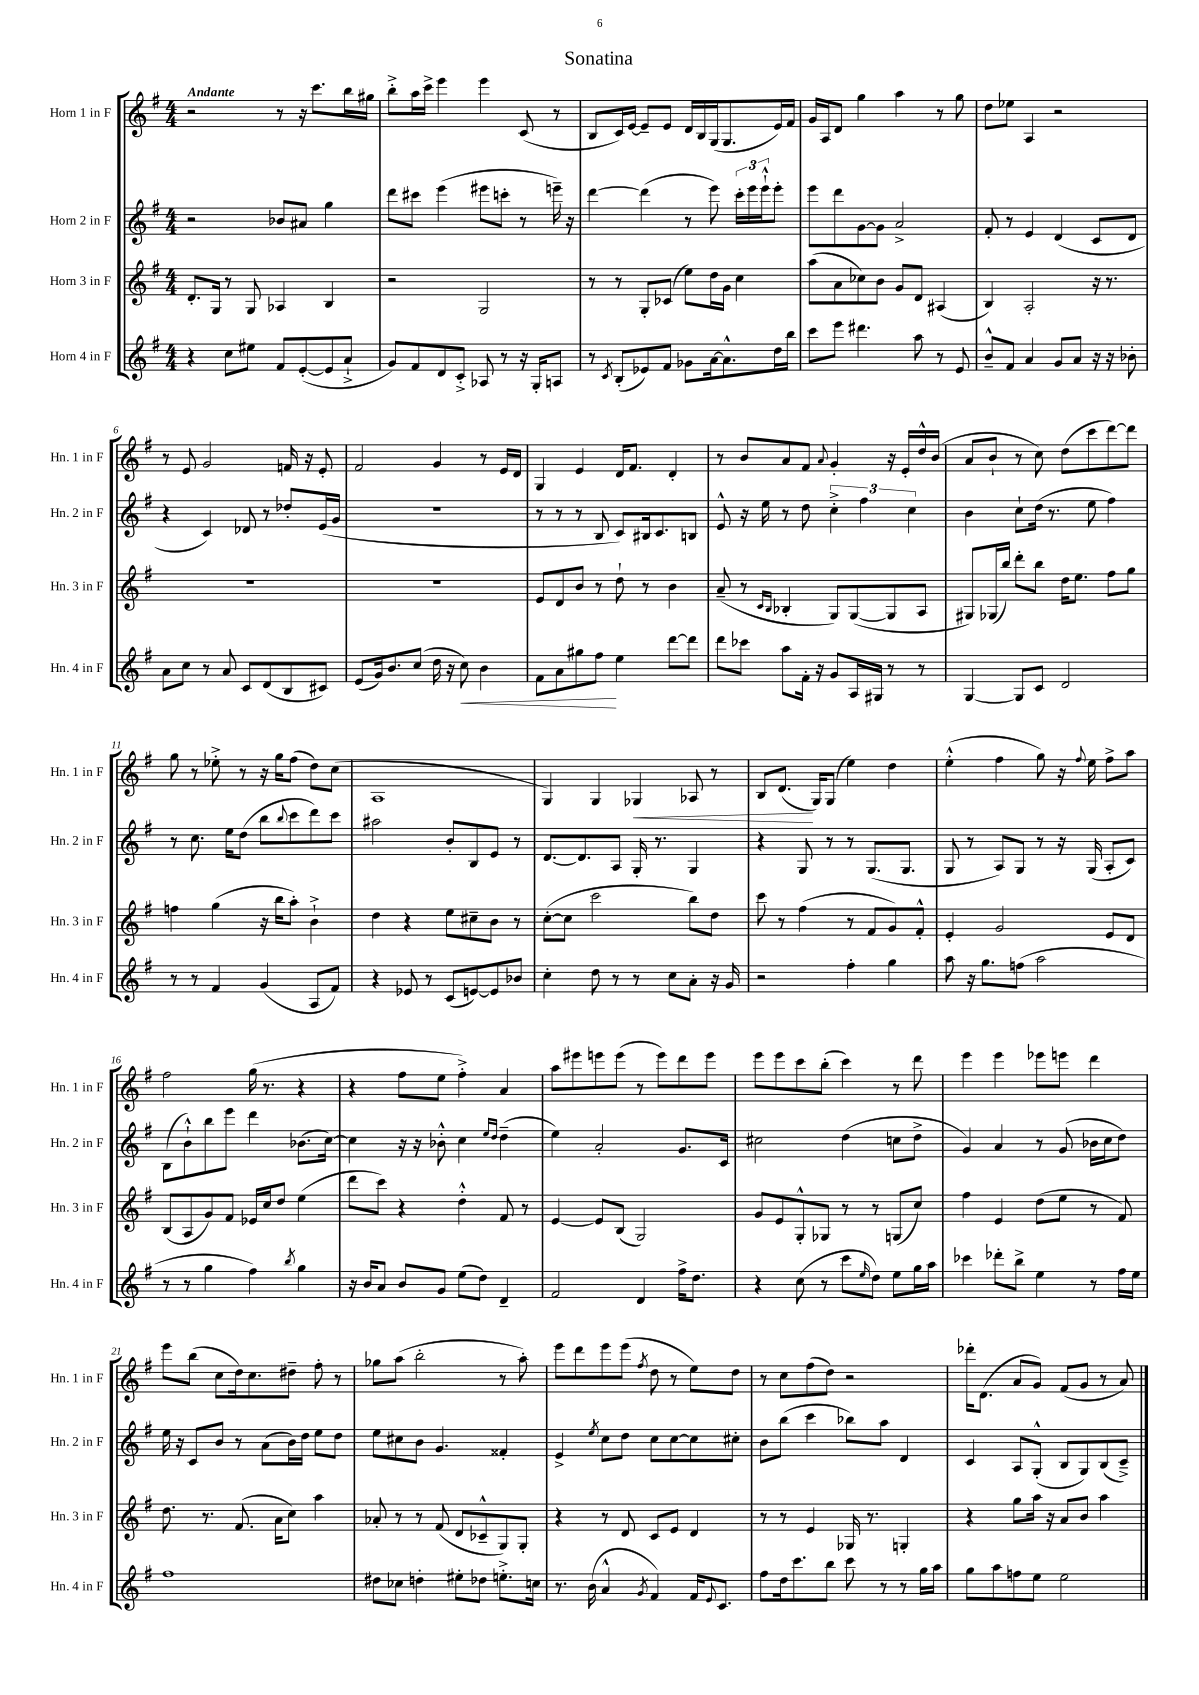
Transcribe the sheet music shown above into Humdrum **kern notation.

**kern	**kern	**kern	**kern
*staff4	*staff3	*staff2	*staff1
*clefG2	*clefG2	*clefG2	*clefG2
*k[f#]	*k[f#]	*k[f#]	*k[f#]
*M4/4	*M4/4	*M4/4	*M4/4
4r	8.d'	2r	2r
.	16G	.	.
8cc	8r	.	.
8ee#	8G	.	.
8f#	4A-	8b-	8r
([8e'	.	8a#	16r
.	.	.	8.ccc
8e]	4B	4gg	.
8a`^	.	.	16bb
.	.	.	16gg#
=	=	=	=
8g)	2r	8ddd	8bb'^
8f#	.	8ccc#	16aa
.	.	.	16ccc^
8d	.	(4eee	4eee
8c'^	.	.	.
8A-	2G	8eee#	4eee
8r	.	8ccc'	.
16r	.	8r	(8c
16G'	.	.	.
8A	.	16eee~)	8r
.	.	16r	.
=	=	=	=
8r	8r	[4ddd	8B
8qc	.	.	.
(8B'	8r	.	16c)
.	.	.	[16e
8e-)	8G'	(4ddd]	8e~]
8f#	(8c-	.	8e
8g-	8ee)	8r	16d
.	.	.	16B
[16a	16dd	8eee)	(16G
8.a^^]	16g	.	8.G
.	4cc	24ccc'	.
.	.	24eee	.
.	.	24eee`^^	.
16dd	.	8eee'	16e)
16bb	.	.	16f#
=	=	=	=
8ccc	(8aa	8eee	16g
.	.	.	16A
8eee	8a	8ddd	8d
4.ddd#	8cc-)	[8g	4gg
.	8b	8g]	.
.	8g	2a^	4aa
8aa	8d	.	.
8r	(4A#	.	8r
8e	.	.	8gg
=	=	=	=
8b~^^	4B)	8f#'	8dd
8f#	.	8r	8ee-
4a	2A'	4e	4A
8g	.	(4d	2r
8a	.	.	.
16r	16r	8c	.
16r	8.r	.	.
8b-'	.	8d	.
=	=	=	=
8a	1r	4r	8r
8cc	.	.	8e
8r	.	4c)	2g
8a	.	.	.
8c	.	8d-	.
(8d	.	8r	.
8B	.	8dd-'	16f
.	.	.	16r
8c#)	.	(16e	8e'
.	.	16g	.
=	=	=	=
(8e	1r	1r	2f#
16g)	.	.	.
8.b	.	.	.
(8cc	.	.	.
16dd	.	.	4g
16r	.	.	.
8cc)	.	.	.
4b	.	.	8r
.	.	.	16e
.	.	.	16d
=	=	=	=
8f#	8e	8r	4G
8a	8d	8r	.
8gg#	8b	8r	4e
8ff#	8r	8B	.
4ee	8dd`	8c)	16d
.	.	.	8.f#
.	8r	16B#	.
.	.	8.c	.
[8ddd	4b	.	4d'
8ddd]	.	8B	.
=	=	=	=
8ddd	(8a~	8e^^	8r
8ccc-	8r	16r	8b
.	.	16ee	.
.	16qqc	.	.
.	16qqB	.	.
8aa	4B-'	8r	8a
16f#'	.	8dd	8f#
16r	.	.	.
.	.	.	8qqa
8g	8G)	6cc'^	4g'
16A	([8G	.	.
.	.	6ff#	.
16G#	.	.	.
8r	8G]	.	16r
.	.	.	16e'
.	.	6cc	.
8r	8A	.	16dd^^
.	.	.	(16b
=	=	=	=
[4G	8G#)	4b	8a
.	(16G-	.	8b`
.	16bb)	.	.
8G]	8ddd'	8cc`	8r
8c	8bb	(16dd	8cc)
.	.	8.r	.
2d	16dd	.	(8dd
.	8.ee	.	.
.	.	8ee	8ccc
.	8ff#	4ff#)	[8ddd)
.	8gg	.	8ddd]
=	=	=	=
8r	4ff	8r	8gg
8r	.	8.cc	8r
4f#	(4gg	.	8ee-'^
.	.	16ee	.
.	.	(8dd	8r
(4g	16r	8bb	16r
.	16bb	.	16gg
.	.	8qqbb	.
.	8aa')	8ccc	(8ff#
8A	4b`^	8ddd)	8dd)
8f#)	.	8ccc	(8cc
=	=	=	=
4r	4dd	2aa#	1A
8e-	4r	.	.
8r	.	.	.
(8c	8ee	8b'	.
[8e)	8cc#~	8B	.
8e]	8b	8e	.
8b-	8r	8r	.
=	=	=	=
4cc'	([8cc'	[8.d	4G)
.	8cc]	.	.
.	.	8.d]	.
8dd	2ccc	.	4G
8r	.	8A	.
8r	.	16G'	4G-
.	.	8.r	.
8cc	.	.	.
8a'	8bb)	4G	8A-
16r	8dd	.	8r
16g	.	.	.
=	=	=	=
2r	8ccc	4r	8B
.	8r	.	(8.d
.	(4ff#	8G	.
.	.	.	16G)
.	.	8r	(8G
4ff#'	8r	8r	4ee)
.	8f#	(8.G	.
4gg	8g)	.	4dd
.	.	8.G	.
.	8f#'^^	.	.
=	=	=	=
8aa	4e'	8G	(4ee'^^
16r	.	8r	.
8.gg	.	.	.
.	2g	8A)	4ff#
(8ff	.	8G	.
2aa	.	8r	8gg)
.	.	16r	16r
.	.	.	8qqff#
.	.	(16G	16ee
.	8e	8A'	8ff#^
.	8d	8c)	8aa
=	=	=	=
8r	(8B	(8B	2ff#
8r	8A	8b`^^)	.
4gg	8g)	8bb	.
.	8f#	8eee	.
4ff#)	16e-	4ddd	(16gg
.	16cc	.	8.r
.	8dd	.	.
8qbb	.	.	.
4gg	(4ee	(8.b-	4r
.	.	[16cc)	.
=	=	=	=
16r	8ddd	4cc]	4r
16b	.	.	.
8a	8ccc)	.	.
8b	4r	16r	8ff#
.	.	16r	.
8g	.	8b-'^^	8ee
(8ee	4dd'^^	4cc	4ff#'^)
8dd)	.	.	.
.	.	16qqee	.
.	.	16qqdd	.
4d~	8f#	(4dd~	4a
.	8r	.	.
=	=	=	=
2f#	[4e	4ee)	8aa
.	.	.	8eee#
.	8e]	2a'	8eee
.	(8B	.	(8eee
4d	2G)	.	8r
.	.	.	8eee)
16ff#^	.	8.g	8ddd
8.dd	.	.	.
.	.	.	8eee
.	.	16c	.
=	=	=	=
4r	8g	2cc#	8eee
.	8e	.	8eee
(8cc	8G'^^	.	8ccc
8r	8G-	.	(8bb'
8ccc	8r	(4dd	4ccc)
16qqee	.	.	.
8dd)	8r	.	.
8ee	(8G	8cc	8r
16gg	8cc)	8dd^	8ddd
16aa	.	.	.
=	=	=	=
4ccc-	4ff#	4g)	4eee
8ddd-'	4e	4a	4eee
8bb^	.	.	.
4ee	(8dd	8r	8eee-
.	8ee	(8g	8eee
8r	8r	16b-	4ddd
.	.	16cc	.
16ff#	8f#)	8dd)	.
16ee	.	.	.
=	=	=	=
1ff#	8.dd	16ee	8eee
.	.	16r	.
.	.	8c	(8bb
.	8.r	.	.
.	.	8b	8cc
.	(8.f#	8r	16dd)
.	.	.	8.cc
.	.	(8a	.
.	16a	.	.
.	8cc)	16b)	8dd#~
.	.	16dd	.
.	4aa	8ee	8ff#'
.	.	8dd	8r
=	=	=	=
8dd#	8a-'	8ee	8gg-
8cc-	8r	8cc#	(8aa
4dd'	8r	8b	2bb'
.	(8f#	4.g	.
8ee#'	8d	.	.
8dd-	8c-~^^	.	.
8.ee'^	8G)	4f##'	8r
.	8G'	.	8aa')
16cc	.	.	.
=	=	=	=
8.r	4r	4e^	8eee
.	.	.	8ddd
(16b	.	.	.
.	.	8qee	.
4a^^	8r	8cc	8eee
.	8d	8dd	(8eee
8qg	.	.	8qff#
4f#)	8c	8cc	8dd
.	8e	[8cc	8r
16f#	4d	8cc]	8ee)
8qqe	.	.	.
8.c	.	.	.
.	.	8cc#'	8dd
=	=	=	=
8ff#	8r	8b	8r
16dd	8r	(8bb	8cc
8.ccc	.	.	.
.	4e	4ccc	(8ff#
8bb	.	.	8dd)
8ccc	16G-	8bb-)	2r
.	8.r	.	.
8r	.	8aa	.
8r	4G'	4d	.
16gg	.	.	.
16aa	.	.	.
=	=	=	=
8gg	4r	4c	16ddd-'
.	.	.	(8.d
8aa	.	.	.
8ff	8gg	8A	8a
8ee	16aa	(8G'^^	8g)
.	16r	.	.
2ee	8a	8B	(8f#
.	8b	8G)	8g
.	4aa	(8B	8r
.	.	8c~^)	8a)
==	==	==	==
*-	*-	*-	*-
